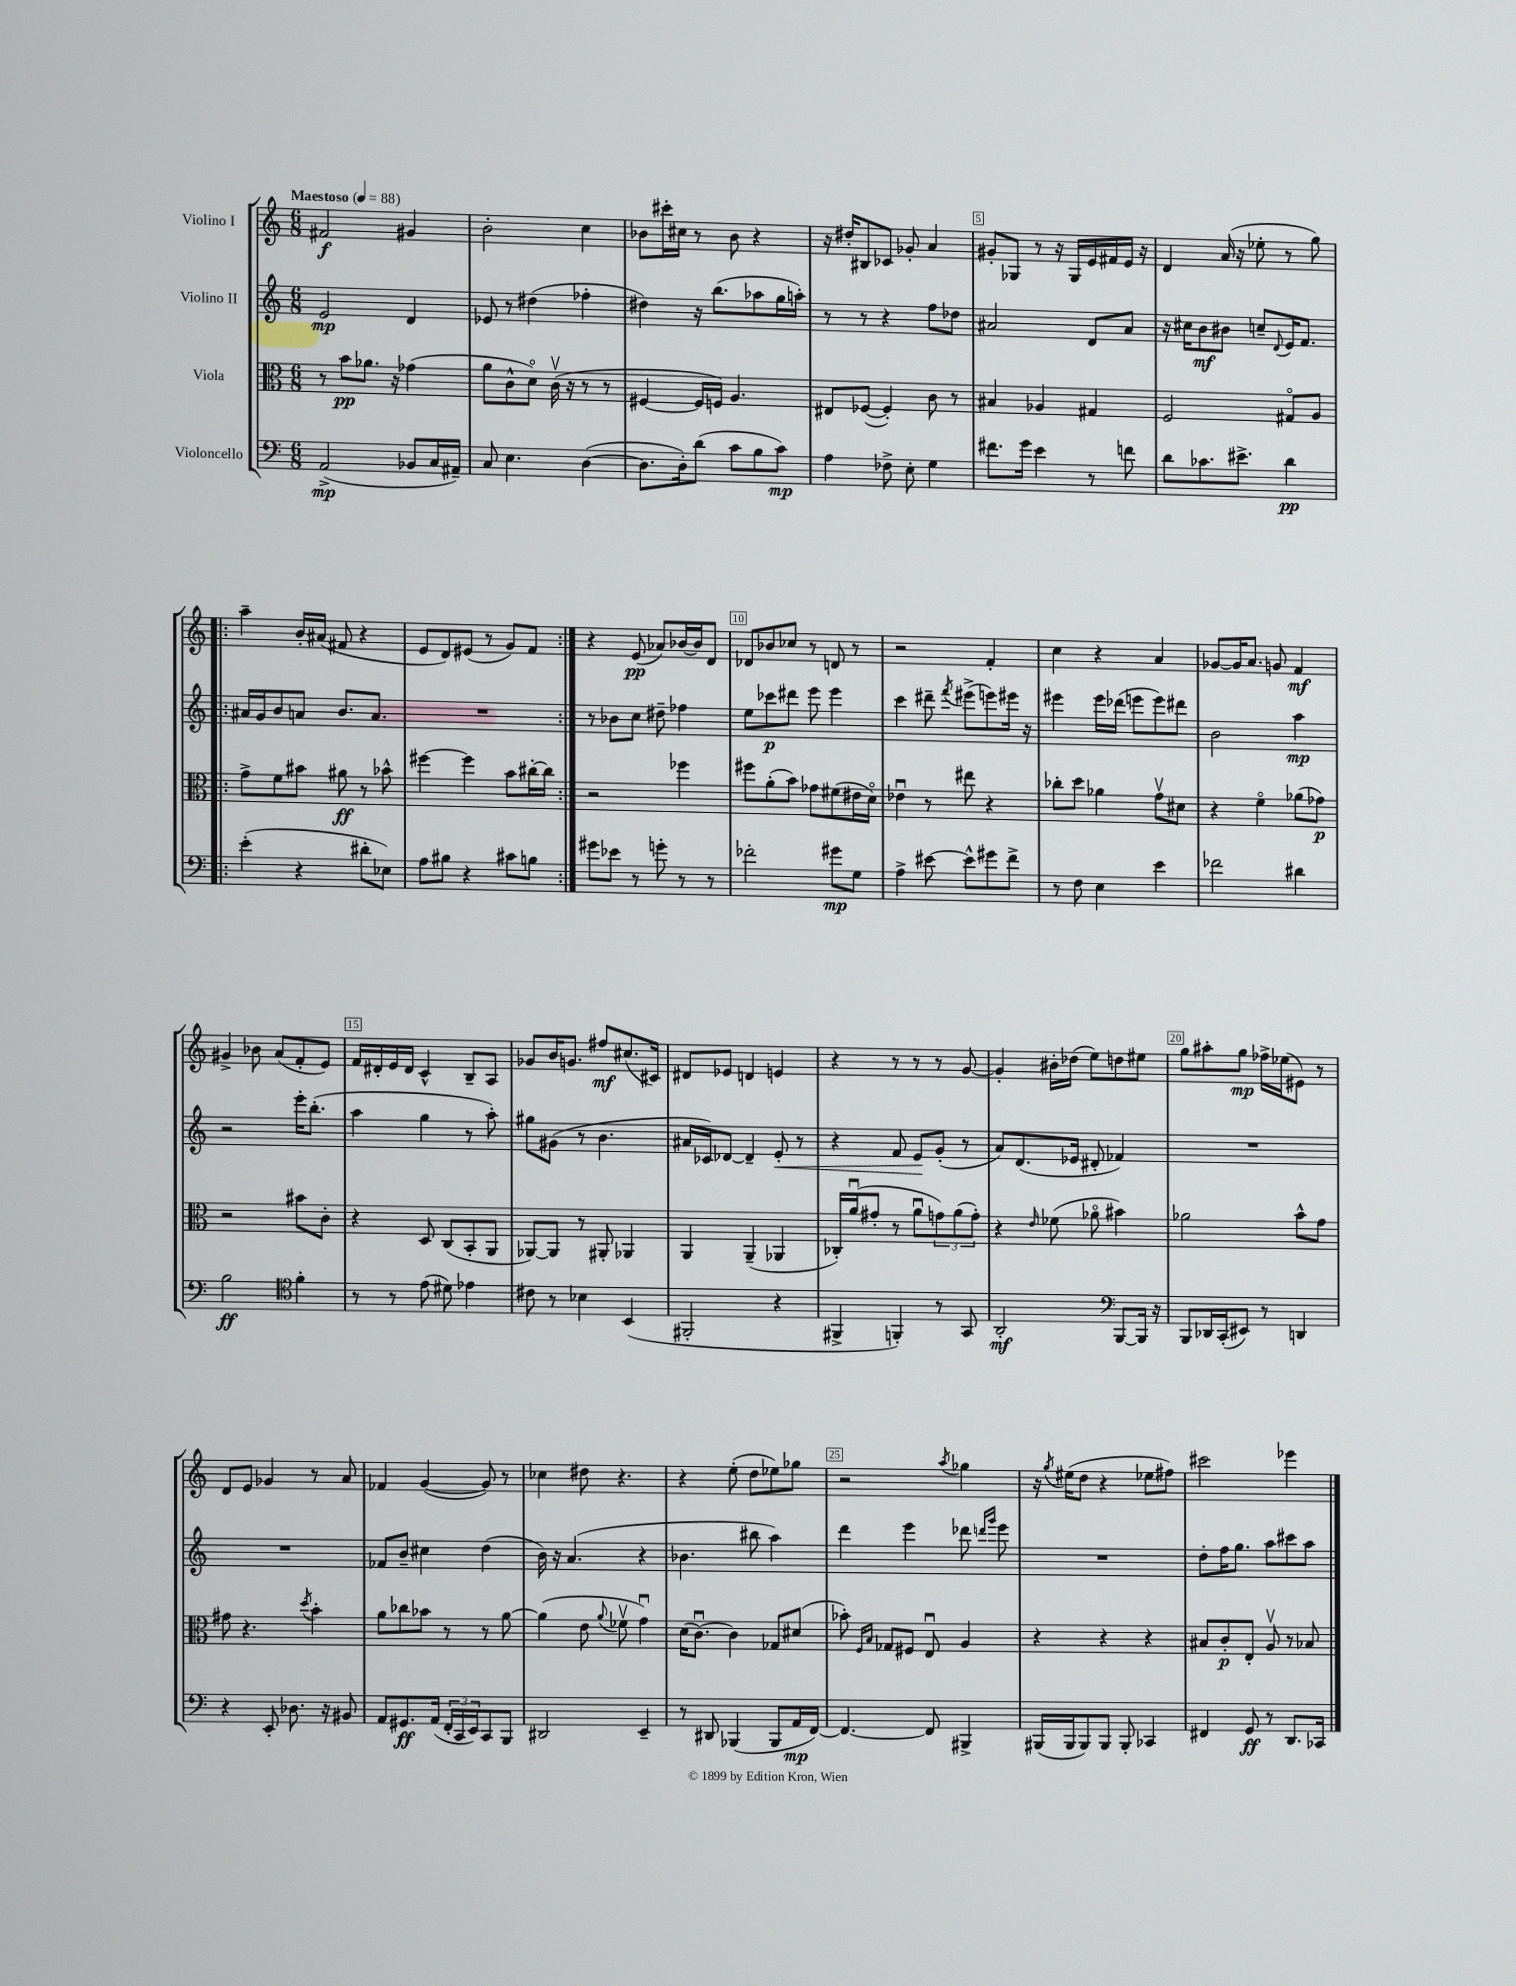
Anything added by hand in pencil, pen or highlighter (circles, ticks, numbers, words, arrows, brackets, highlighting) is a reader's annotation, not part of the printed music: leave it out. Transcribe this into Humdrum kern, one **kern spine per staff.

**kern	**dynam	**kern	**dynam	**kern	**dynam	**kern	**dynam
*part4	*part4	*part3	*part3	*part2	*part2	*part1	*part1
*staff4	*staff4	*staff3	*staff3	*staff2	*staff2	*staff1	*staff1
*I"Violoncello	*	*I"Viola	*	*I"Violino II	*	*I"Violino I	*
*clefF4	*	*clefC3	*	*clefG2	*	*clefG2	*
*k[]	*	*k[]	*	*k[]	*	*k[]	*
*M6/8	*	*M6/8	*	*M6/8	*	*M6/8	*
*MM88	*	*MM88	*	*MM88	*	*MM88	*
=1	=1	=1	=1	=1	=1	=1	=1
!	!	!	!	!	!	!LO:TX:a:B:t=Maestoso	!
(2AA^/	mp	8r	.	2e/	mp	2f#X/	f
.	.	8b\L	pp	.	.	.	.
.	.	8.a-X\J	.	.	.	.	.
.	.	16r	.	.	.	.	.
8BB-X/L	.	(4g-X\	.	4d/	.	4g#X/	.
16C/L	.	.	.	.	.	.	.
16AA#X~/JJ)	.	.	.	.	.	.	.
=2	=2	=2	=2	=2	=2	=2	=2
8C/	.	8a\L	.	8e-X/	.	2b'\	.
4.E\	.	8c^^\	.	8r	.	.	.
.	.	8d\J)	.	(4dd#X\	.	.	.
.	.	(16cv\	.	.	.	.	.
.	.	16r	.	.	.	.	.
([4D\	.	8r	.	4ff-X'\	.	4cc\	.
.	.	8r	.	.	.	.	.
=3	=3	=3	=3	=3	=3	=3	=3
8.D\L]	.	[4F#X/	.	4dd#X\)	.	8b-X\L	.
.	.	.	.	.	.	16ccc#X'\L	.
16D'\k)	.	.	.	.	.	16cc#X\JJ	.
(8d\J	.	16F#/LL]	.	16r	.	8r	.
.	.	16Fn/JJ)	.	(8.bb\L	.	.	.
8c\L	.	4.A/	.	.	.	8b-\	.
8B\	.	.	.	8aa-X\	.	4r	.
8c\J)	mp	.	.	16gg\L	.	.	.
.	.	.	.	16aan'\JJ)	.	.	.
=4	=4	=4	=4	=4	=4	=4	=4
4A\	.	8E#X/L	.	8r	.	16r	.
.	.	.	.	.	.	16dd#X'/KL	.
.	.	([8F-X/J	.	8r	.	8B#X/	.
8F-X^\	.	4F-'/])	.	4r	.	8c-X/J	.
8E'\	.	.	.	.	.	8g-X'/	.
4G\	.	8c\	.	8ff\L	.	4a/	.
.	.	8r	.	8dd-X\J	.	.	.
=5	=5	=5	=5	=5	=5	=5	=5
8.f#X\L	.	4B#X/	.	2a#X/	.	8g#X'/L	.
.	.	.	.	.	.	8G-X/J	.
16g\Jk	.	.	.	.	.	.	.
4e\	.	4A-X/	.	.	.	8r	.
.	.	.	.	.	.	16r	.
.	.	.	.	.	.	16G-/LL	.
8r	.	4G#X/	.	8d/L	.	16e/	.
.	.	.	.	.	.	16f#X/	.
8fn\	.	.	.	8a#/J	.	16e/JJ	.
.	.	.	.	.	.	16r	.
=6	=6	=6	=6	=6	=6	=6	=6
8d\L	.	2F/	.	16r	.	4d/	.
.	.	.	.	16cc#X\KL	.	.	.
8.c-X\	.	.	.	8b\	mf	.	.
.	.	.	.	8b#X\J	.	(16a/	.
8.e#X^\J	.	.	.	.	.	16r	.
.	.	.	.	8ccn~/L	.	8ee-X'\	.
.	.	.	.	8qqd/	.	.	.
4d\	pp	8G#X/L	.	16e/K	.	8r	.
.	.	.	.	8.f/J	.	.	.
.	.	8A/J	.	.	.	8gg\)	.
!!LO:LB:g=z
=7!|:	=7!|:	=7!|:	=7!|:	=7!|:	=7!|:	=7!|:	=7!|:
(4e'\	.	8g^\L	.	16a#X/LL	.	4aa~\	.
.	.	.	.	16g/J	.	.	.
.	.	8f\	.	8b/	.	.	.
4r	.	8b#X\J	.	8an/J	.	16b'/LL	.
.	.	.	.	.	.	(16a#X/JJ	.
.	.	8a#X\	ff	8.b/L	.	8f#X/	.
8d#X'\L	.	8r	.	.	.	4r	.
.	.	.	.	8.a/J	.	.	.
8E-X\J)	.	8b-X^^\	.	.	.	.	.
=8	=8	=8	=8	=8	=8	=8	=8
8A\L	.	[4ff#X\	.	2.r	.	8e/L	.
8B#X\J	.	.	.	.	.	8d/)	.
4r	.	4ff#\]	.	.	.	(8e#X/J	.
.	.	.	.	.	.	8r	.
8c#X\L	.	8b\L	.	.	.	8g/L)	.
8Bn\J	.	[16cc#X'\L	.	.	.	8f/J	.
.	.	16cc#\JJ]	.	.	.	.	.
=9:|!	=9:|!	=9:|!	=9:|!	=9:|!	=9:|!	=9:|!	=9:|!
8g#X\L	.	2r	.	8r	.	4r	.
8e-X\J	.	.	.	8b-X\L	.	.	.
8r	.	.	.	8cc\J	.	(8e/	pp
8gn'\	.	.	.	8dd#X~\	.	8a-X/L)	.
8r	.	4ff-X\	.	4ff-X\	.	[16b-X/L	.
.	.	.	.	.	.	16b-/J]	.
8r	.	.	.	.	.	8d/J	.
=10	=10	=10	=10	=10	=10	=10	=10
2f-X'\	.	8ff#X\L	.	8ee\L	.	8d-X/L	.
.	.	(8a'\	.	8ccc-X\	p	8b-X/	.
.	.	8b\J)	.	8ddd#X\J	.	8cc-X/J	.
.	.	8g-X\L	.	8eee\	.	8r	.
8g#X\L	mp	(8f#X\	.	4eee\	.	8dn/	.
8G\J	.	16e#X\L	.	.	.	8r	.
.	.	16d\JJ)	.	.	.	.	.
=11	=11	=11	=11	=11	=11	=11	=11
4A^\	.	4e-Xu\	.	4ccc\	.	2r	.
[8e#X\	.	8r	.	8ddd#X~\	.	.	.
.	.	.	.	8qfff/	.	.	.
8e#^^\L]	.	8ee#X\	.	(8eee#X^\L	.	.	.
8g#X\	.	4r	.	8eeen\)	.	4f'/	.
8f^\J	.	.	.	16eee#X\Jk	.	.	.
.	.	.	.	16r	.	.	.
=12	=12	=12	=12	=12	=12	=12	=12
8r	.	8cc-X'\L	.	4eee#X\	.	4cc\	.
8F\	.	8dd\J	.	.	.	.	.
4E\	.	4a-X\	.	16eee#\LL	.	4r	.
.	.	.	.	(16ddd-X\JJ	.	.	.
.	.	.	.	8eeen\L	.	.	.
4e\	.	8gv\L	.	8eee\)	.	4a/	.
.	.	8d#X\J	.	8ddd#X\J	.	.	.
=13	=13	=13	=13	=13	=13	=13	=13
2f-X\	.	4r	.	2b\	.	[8g-X/L	.
.	.	.	.	.	.	16g-/K]	.
.	.	.	.	.	.	8.a/J	.
.	.	4f\	.	.	.	.	.
.	.	.	.	.	.	8gn/	.
4d#X\	.	(8a-X\L	.	4aa\	mp	4f/	mf
.	.	8g-X\J)	p	.	.	.	.
!!LO:LB:g=z
=14	=14	=14	=14	=14	=14	=14	=14
2B\	ff	2r	.	2r	.	4g#X^/	.
.	.	.	.	.	.	8b-X\	.
.	.	.	.	.	.	(8a/L	.
*clefC4	*	*	*	*	*	*	*
4f'\	.	8b#X\L	.	16eee'\KL	.	8f'/	.
.	.	.	.	(8.bb'\J	.	.	.
.	.	8c'\J	.	.	.	8e/J)	.
=15	=15	=15	=15	=15	=15	=15	=15
8r	.	4r	.	4aa\	.	16f/LL	.
.	.	.	.	.	.	16d#X'/	.
8r	.	.	.	.	.	16e/	.
.	.	.	.	.	.	16d#/JJ	.
(8e\	.	8D/	.	4gg\	.	4c^^/	.
8d#X\)	.	(8C/L	.	.	.	.	.
4e-X\	.	8BB'/	.	8r	.	8B~/L	.
.	.	8AA/J	.	8aa'\)	.	8A/J	.
=16	=16	=16	=16	=16	=16	=16	=16
8c#X\	.	[8AA-X/L)	.	8gg#X\L	.	8g-X/L	.
8r	.	8AA-/J]	.	(8g#X\J	.	16b/K	.
.	.	.	.	.	.	8.gn/J	.
4B-X\	.	8r	.	8r	.	.	.
.	.	8AA#X'/	.	4.b\	.	8ff#X/L	mf
(4BB/	.	4AA-X/	.	.	.	(8.cc#X/	.
.	.	.	.	.	.	16c#X/Jk)	.
=17	=17	=17	=17	=17	=17	=17	=17
2FF#X'/	.	4AA/	.	16a#X/LL	.	8d#X/L	.
.	.	.	.	16c-X/J)	.	.	.
.	.	.	.	[8d-X/J	.	8e-X/J	.
.	.	(4AA~/	.	4d-~/]	.	4dn/	.
!	!	!	!	!	!LO:HP:b	!	!
4r	.	4AA-X/	.	8e'/	<	4en/	.
.	.	.	.	8r	.	.	.
=18	=18	=18	=18	=18	=18	=18	=18
4FF#X^/	.	16C-X'/LL)	.	4r	.	4r	.
.	.	(16au/J	.	.	.	.	.
.	.	8g#X'/J	.	.	.	.	.
4FFn'/)	.	8r	.	8f/	.	8r	.
.	.	8au\L	.	8e/L	.	8r	.
8r	.	12gn\)	.	(8g'/J	[	8r	.
.	.	(12a\	.	.	.	.	.
8GG/	.	.	.	8r	.	[8g/	.
.	.	12g'\J)	.	.	.	.	.
=19	=19	=19	=19	=19	=19	=19	=19
2AA'/	mf	4r	.	8a/L)	.	4g'/]	.
.	.	.	.	(8.d/	.	.	.
.	.	16qqe/	.	.	.	.	.
.	.	(8f-X\	.	.	.	16b#X'\LL	.
.	.	.	.	16e-X/Jk	.	(16dd-X\JJ	.
.	.	8a-X\	.	8d#X'/	.	8ee\L)	.
*clefF4	*	*	*	*	*	*	*
[8BBB/L	.	4b#X\)	.	4f-X/)	.	8ddn\	.
16BBB/Jk]	.	.	.	.	.	8ee#X\J	.
16r	.	.	.	.	.	.	.
=20	=20	=20	=20	=20	=20	=20	=20
8BBB/L	.	2a-X\	.	2.r	.	8gg\L	.
16DD-X/L	.	.	.	.	.	8aa#X'\	.
(16CC'/J	.	.	.	.	.	.	.
8EE#X/J)	.	.	.	.	.	8gg\J	mp
8r	.	.	.	.	.	16ff-X^\LL	.
.	.	.	.	.	.	(16ee-X\J	.
4DDn/	.	8b^^\L	.	.	.	8e#X\J)	.
.	.	8g\J	.	.	.	8r	.
!!LO:LB:g=z
=21	=21	=21	=21	=21	=21	=21	=21
4r	.	8g#X\	.	2.r	.	8d/L	.
.	.	4.r	.	.	.	8e/J	.
8EE'/	.	.	.	.	.	4g-X/	.
8.D-X\	.	.	.	.	.	.	.
.	.	8qdd/	.	.	.	.	.
.	.	4b'\	.	.	.	8r	.
16r	.	.	.	.	.	.	.
8BB#X/	.	.	.	.	.	8a/	.
=22	=22	=22	=22	=22	=22	=22	=22
8AA/L	.	8a\L	.	8f-X/L	.	4f-X/	.
8.GG#X/	ff	8cc-X\	.	8b~/J	.	.	.
.	.	8b-X\J	.	4cc#X\	.	([4g/	.
(16AA/Jk	.	.	.	.	.	.	.
24FF'/LL	.	8r	.	.	.	.	.
24CC/	.	.	.	.	.	.	.
24EE/J)	.	.	.	.	.	.	.
8CC/	.	8r	.	(4dd\	.	8g/])	.
8BBB/J	.	[8a\	.	.	.	8r	.
=23	=23	=23	=23	=23	=23	=23	=23
2DD#X/	.	(4a\]	.	16b\)	.	4cc-X\	.
.	.	.	.	16r	.	.	.
.	.	.	.	(4.a/	.	.	.
.	.	8e\	.	.	.	8dd#X\	.
.	.	8qqa/	.	.	.	.	.
.	.	8f-Xv\	.	.	.	4.r	.
4EE~/	.	4gu\)	.	4r	.	.	.
=24	=24	=24	=24	=24	=24	=24	=24
8r	.	(16d\KL	.	4.b-X\	.	4r	.
.	.	[8.cu\J)	.	.	.	.	.
8DD#X/	.	.	.	.	.	.	.
(4BBB-X/	.	4c\]	.	.	.	(8ee'\	.
.	.	.	.	8bb#X\	.	8dd\L	.
8BBB-/L	.	8G-X/L	.	4aa\)	.	8ee-X\)	.
16AA/L	mp	(8d#X/J	.	.	.	8gg-X\J	.
[16FF/JJ)	.	.	.	.	.	.	.
=25	=25	=25	=25	=25	=25	=25	=25
4.FF/_	.	8b-X'\)	.	4ddd\	.	2r	.
.	.	16qqF/LL	.	.	.	.	.
.	.	16qqB/JJ	.	.	.	.	.
.	.	8G-X/L	.	.	.	.	.
.	.	8F#X/J	.	4eee\	.	.	.
8FF/]	.	8Eu/	.	.	.	.	.
.	.	.	.	.	.	8qaa/	.
4BBB#X^/	.	4A/	.	8ddd-X\	.	4gg-X\	.
.	.	.	.	16qqdddn/LL	.	.	.
.	.	.	.	16qqggg/JJ	.	.	.
.	.	.	.	8eee\	.	.	.
=26	=26	=26	=26	=26	=26	=26	=26
(16BBB#X/LL	.	4r	.	2.r	.	16r	.
.	.	.	.	.	.	8qgg/	.
16BBB#/J	.	.	.	.	.	(16ee#X\KL	.
8BBB#/)	.	.	.	.	.	8dd\J	.
8BBB#/J	.	4r	.	.	.	4r	.
8BBB#'/	.	.	.	.	.	.	.
4CC-X/	.	4r	.	.	.	8ee-X\L	.
.	.	.	.	.	.	8ff#X\J)	.
=27	=27	=27	=27	=27	=27	=27	=27
4FF#X/	.	8B#X/L	.	8dd'\L	.	2ccc#X\	.
.	.	8c'/	p	16ff\K	.	.	.
.	.	.	.	8.gg\J	.	.	.
8GG/	ff	8E'/J	.	.	.	.	.
8r	.	8Av/	.	8aa\L	.	.	.
8.DD/L	.	8r	.	8ccc#X\	.	4eee-X\	.
.	.	8B-X/	.	8aa\J	.	.	.
16CC-X/Jk	.	.	.	.	.	.	.
==	==	==	==	==	==	==	==
*-	*-	*-	*-	*-	*-	*-	*-
